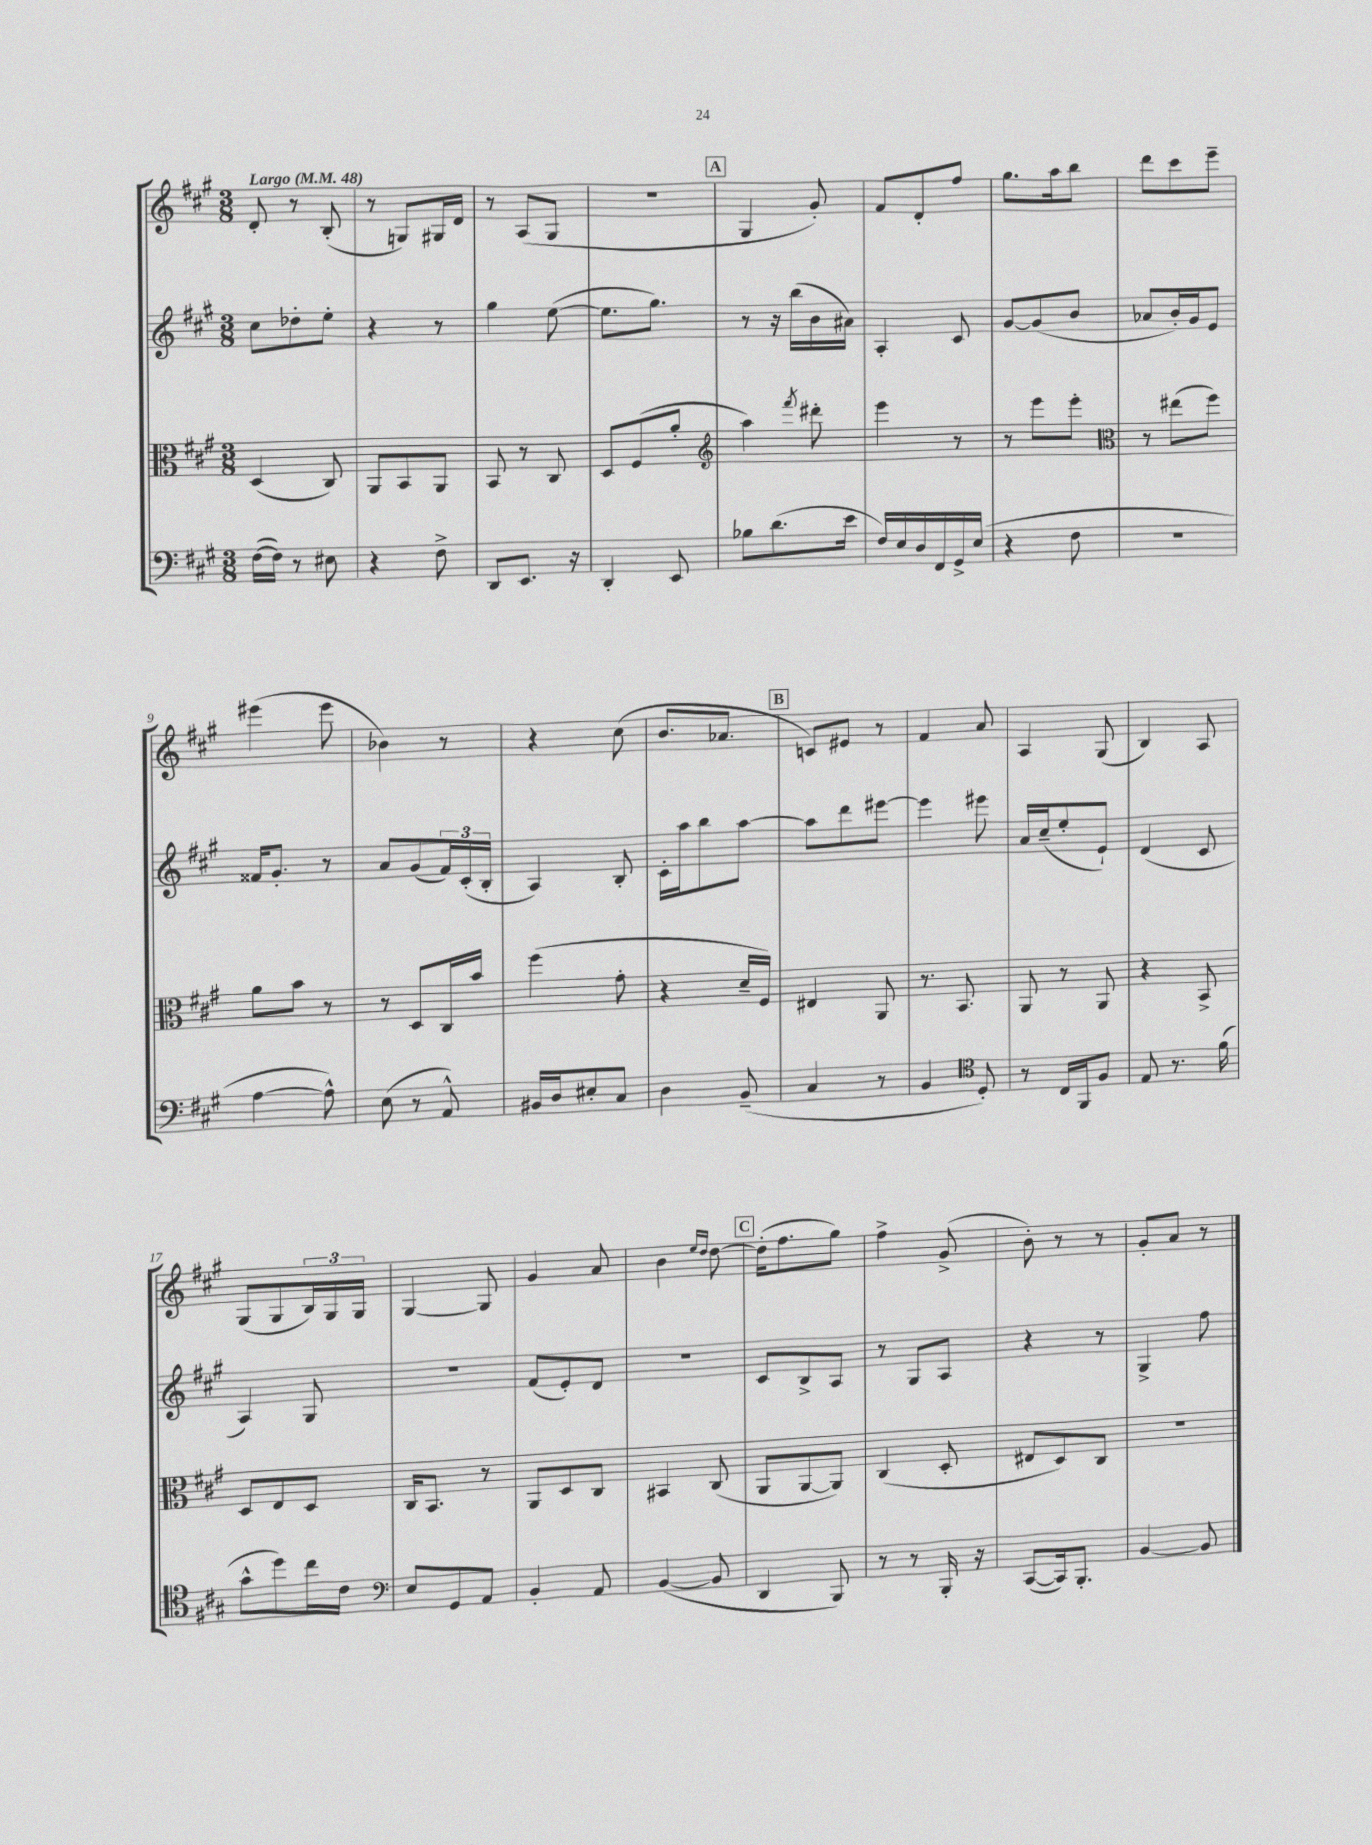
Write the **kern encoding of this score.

**kern	**kern	**kern	**kern
*part4	*part3	*part2	*part1
*staff4	*staff3	*staff2	*staff1
*clefF4	*clefC3	*clefG2	*clefG2
*k[f#c#g#]	*k[f#c#g#]	*k[f#c#g#]	*k[f#c#g#]
*M3/8	*M3/8	*M3/8	*M3/8
*MM48	*MM48	*MM48	*MM48
=1	=1	=1	=1
!	!	!	!LO:TX:a:B:t=Largo
([16F#\LL	(4D/	8cc#\L	8d'/
16F#\JJ])	.	.	.
8r	.	8dd-X'\	8r
8E#X\	8C#/)	8ee'\J	(8B'/
=2	=2	=2	=2
4r	8AA/L	4r	8r
.	8BB/	.	8Gn/L)
8F#^\	8AA/J	8r	16G#X/L
.	.	.	16d/JJ
=3	=3	=3	=3
8DD/L	8BB/	4gg#\	8r
8.EE/J	8r	.	(8A/L
.	8C#/	([8ee\	8G#/J
16r	.	.	.
=4	=4	=4	=4
4DD'/	8D/L	8.ee\L]	4.r
.	(8F#/	.	.
.	.	8.gg#\J)	.
8EE/	8a'/J	.	.
!!LO:REH:place=s1:t=A
=5	=5	=5	=5
*	*clefG2	*	*
8B-X\L	4aa\)	8r	4G#/
(8.d\	.	16r	.
.	.	(16bb\LL	.
.	8qfff#/	.	.
.	8ddd#X'\	16b\	8g#'/)
16e\Jk	.	16a#X\JJ)	.
=6	=6	=6	=6
16F#/LL)	4eee\	4A'/	8f#/L
16E/	.	.	.
16D/	.	.	8d'/
16FF#/	.	.	.
16GG#^/	8r	8c#/	8ff#/J
(16E/JJ	.	.	.
=7	=7	=7	=7
4r	8r	[8g#/L	8.gg#\L
.	8eee\L	(8g#/]	.
.	.	.	16aa\k
8F#\	8eee'\J	8b/J	8bb\J
=8	=8	=8	=8
*	*clefC3	*	*
4.r	8r	8a-X/L	8ddd\L
.	(8ee#X\L	16b'/L)	8ccc#\
.	.	16g#/J	.
.	8ff#\J)	8e/J	8eee~\J
!!LO:LB:g=z
=9	=9	=9	=9
[4A\	8a\L	16f##X/KL	(4eee#X\
.	.	8.g#'/J	.
.	8b\J	.	.
8A^^\])	8r	8r	8eee#\
=10	=10	=10	=10
(8E\	8r	8a/L	4b-X\)
8r	8D/L	(8g#/	.
8AA^^/)	16C#/L	24f#/L)	8r
.	.	(24c#'/	.
.	16b/JJ	.	.
.	.	24B'/JJ	.
=11	=11	=11	=11
16BB#X/LL	(4ff#\	4A/)	4r
16D/J	.	.	.
8E#X'/	.	.	.
8C#/J	8g#'\	8B'/	(8cc#\
=12	=12	=12	=12
4D\	4r	16c#'\LL	8.b/L
.	.	16aa\J	.
.	.	8bb\	.
.	.	.	8.a-X/J
(8BB~/	16d~/LL	[8aa\J	.
.	16F#/JJ)	.	.
!!LO:REH:place=s1:t=B
=13	=13	=13	=13
4C#/	4E#X/	8aa\L]	8cn/L)
.	.	8ddd\	8e#X/J
8r	8AA/	[8eee#X\J	8r
=14	=14	=14	=14
4BB/	8.r	4eee#\]	4f#/
.	8.BB/	.	.
*clefC4	*	*	*
8D'/)	.	8eee#X\	8a/
=15	=15	=15	=15
8r	8AA/	16a/LL	4A/
.	.	(16cc#~/J	.
16C#/LL	8r	8ee'/	.
16FF#/J	.	.	.
8F#/J	8AA/	8e`/J)	(8G#/
=16	=16	=16	=16
8E/	4r	(4d/	4B/)
8.r	.	.	.
.	8BB^/	8c#/	8A/
(16f#\	.	.	.
!!LO:LB:g=z
=17	=17	=17	=17
8g#^^\L	8D/L	4A/)	(8G#/L
8dd\)	8E/	.	8G#/
16cc#\L	8D/J	8G#/	24B/L)
.	.	.	24G#/
16c#\JJ	.	.	.
.	.	.	24G#/JJ
=18	=18	=18	=18
*clefF4	*	*	*
8E/L	16C#/KL	4.r	[4G#/
.	8.BB/J	.	.
8GG#/	.	.	.
8AA/J	8r	.	8G#/]
=19	=19	=19	=19
4BB'/	8AA/L	(8f#/L	4g#/
.	8D/	8e'/)	.
8AA/	8C#/J	8d/J	8a/
=20	=20	=20	=20
([4BB/	4BB#X/	4.r	4b\
.	.	.	16qqee/LL
.	.	.	16qqdd/JJ
8BB/]	(8C#/	.	[8dd\
!!LO:REH:place=s1:t=C
=21	=21	=21	=21
4DD/	8AA/L	8c#/L	(16dd'\KL]
.	.	.	8.ff#\
.	[8AA/	8B^/	.
8BBB/)	8AA/J])	8A/J	8gg#\J)
=22	=22	=22	=22
8r	(4C#/	8r	4ff#^\
8r	.	8G#/L	.
16BBB'/	8D'/	8A/J	(8g#^/
16r	.	.	.
=23	=23	=23	=23
([8CC#/L	8E#X/L	4r	8b'\)
16CC#/k])	8D/)	.	8r
8.BBB'/J	.	.	.
.	8C#/J	8r	8r
=24	=24	=24	=24
[4BB/	4.r	4G#^/	8g#'/L
.	.	.	8a/J
8BB/]	.	8ff#\	8r
==	==	==	==
*-	*-	*-	*-
